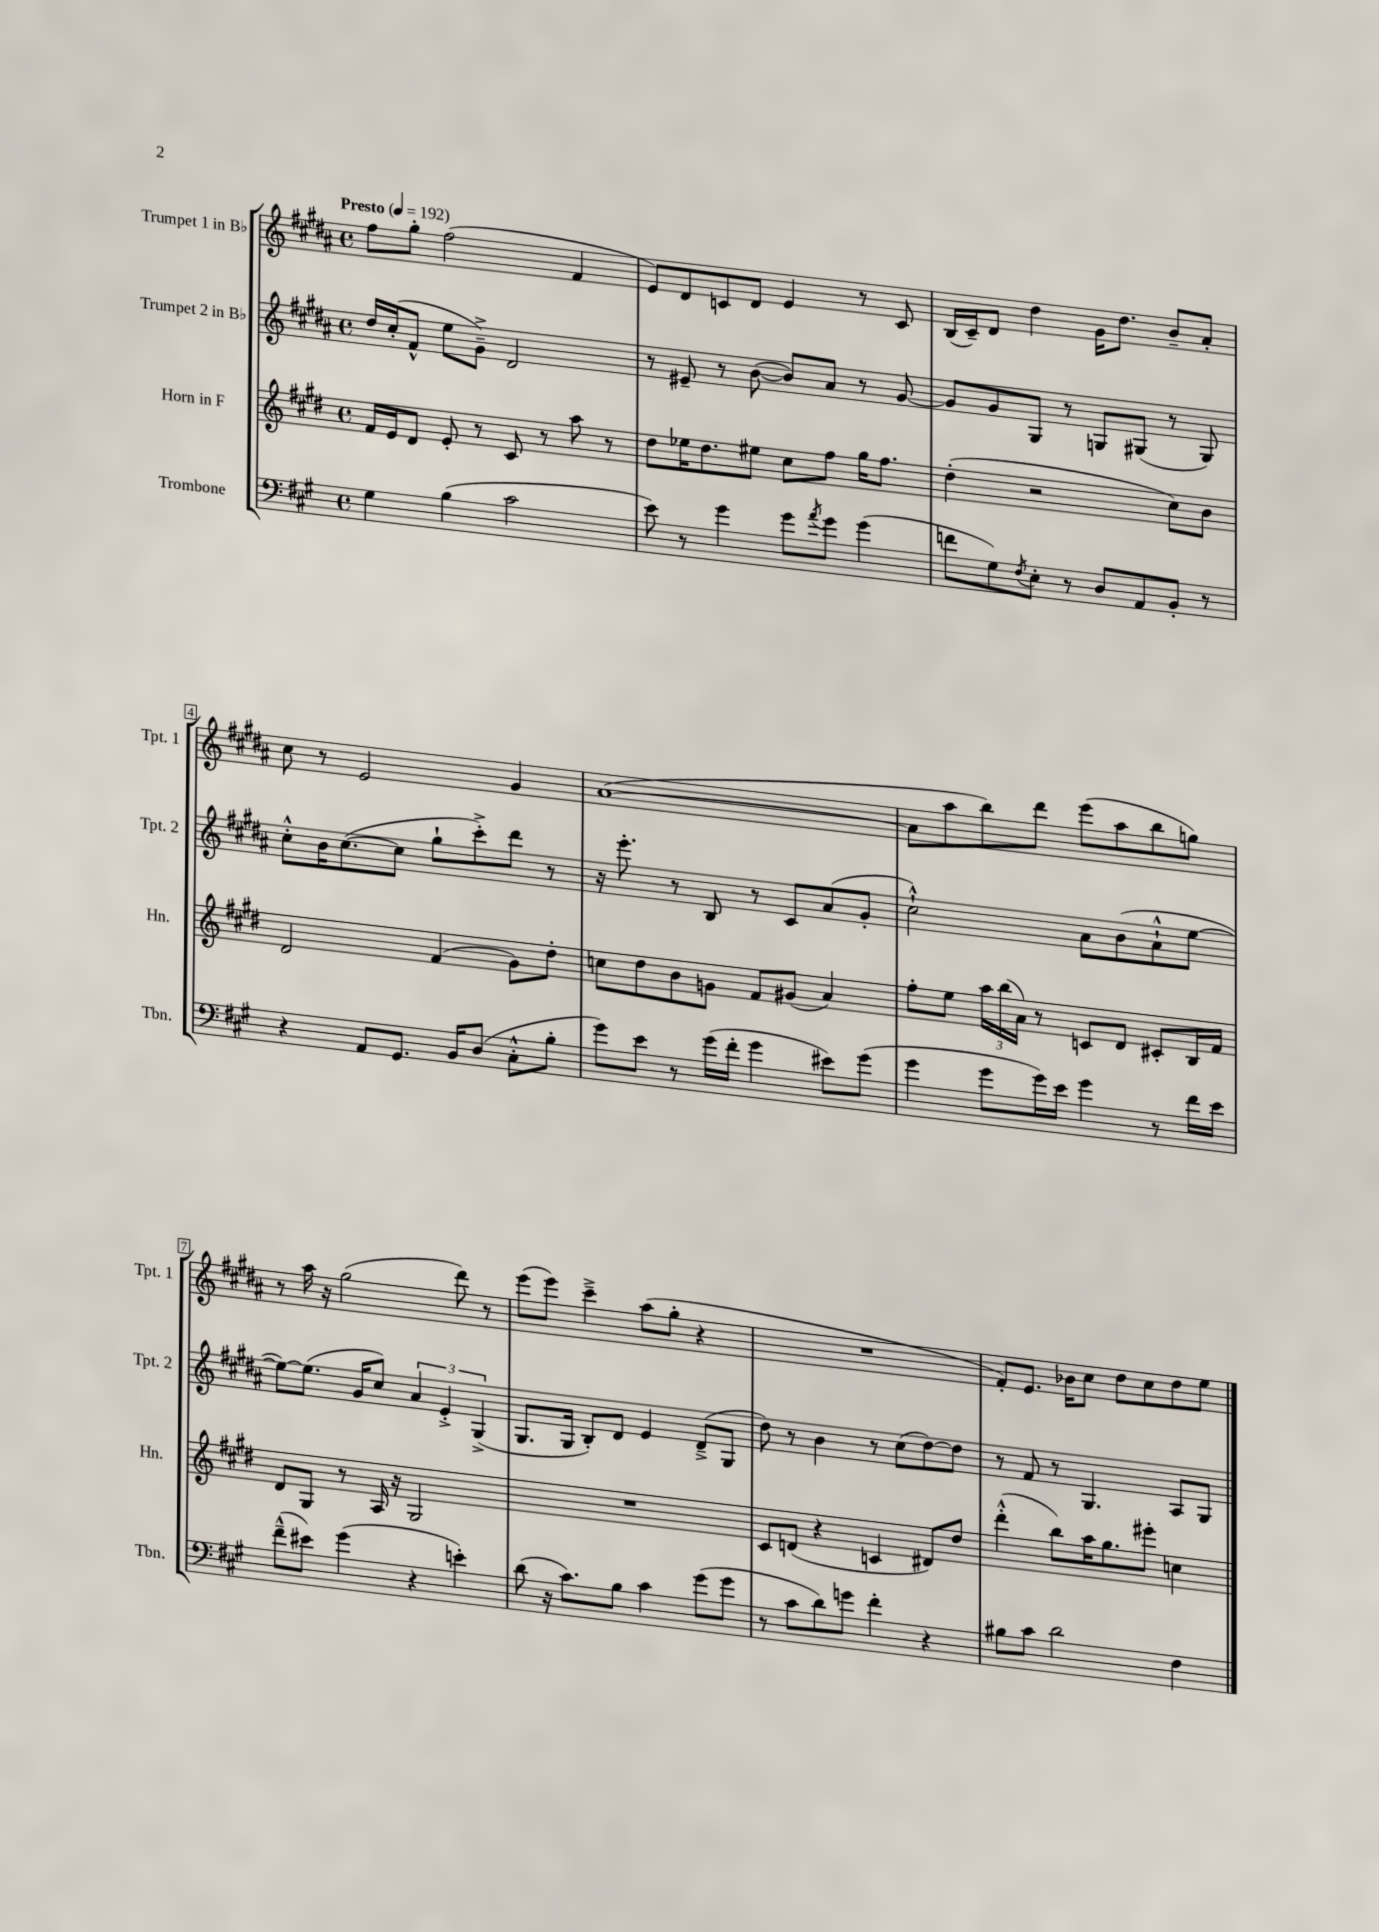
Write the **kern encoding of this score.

**kern	**kern	**kern	**kern
*part4	*part3	*part2	*part1
*staff4	*staff3	*staff2	*staff1
*I"Trombone	*I"Horn in F	*I"Trumpet 2 in B♭	*I"Trumpet 1 in B♭
*I'Tbn.	*I'Hn.	*I'Tpt. 2	*I'Tpt. 1
*clefF4	*clefG2	*clefG2	*clefG2
*k[f#c#g#]	*k[f#c#g#d#]	*k[f#c#g#d#a#]	*k[f#c#g#d#a#]
*M4/4	*M4/4	*M4/4	*M4/4
*met(c)	*met(c)	*met(c)	*met(c)
*MM192	*MM192	*MM192	*MM192
=1	=1	=1	=1
!	!	!	!LO:TX:a:B:t=Presto
4G#\	16f#/LL	16dd#/LL	8ff#\L
.	16e/J	(16cc#'/J	.
.	8d#/J	8f#^^/J	8gg#'\J
(4B\	8e'/	8ee\L	(2ff#\
.	8r	8g#~^\J)	.
2c#\	8c#/	2d#/	.
.	8r	.	.
.	8aa\	.	4f#/
.	8r	.	.
=2	=2	=2	=2
8e\)	8dd#\L	8r	8e/L)
8r	16ee-X\K	8e#X~/	8d#/
.	8.dd#\	.	.
4g#\	.	8r	8cn/
.	8ee#X\J	([8b\	8d#/J
8g#\L	8cc#\L	8b/L])	4e/
8qa/	.	.	.
8g#\J	8ff#\J	8a#/J	.
(4g#\	16gg#\KL	8r	8r
.	8.ff#\J	.	.
.	.	[8g#/	8c/
=3	=3	=3	=3
8fn\L	(4dd#'\	8g#/L]	(16B/LL
.	.	.	16c#~/J)
8G#\)	.	8g#/	8d#/J
8qF#/	.	.	.
8E'\J	2r	8G#/J	4dd#\
8r	.	8r	.
8D/L	.	8Gn/L	16g#\KL
.	.	.	8.dd#\J
8AA/	.	(8G#X/J	.
8BB'/J	8cc#\L)	8r	8b~/L
8r	8b\J	8G#/)	8a#'/J
!!LO:LB:g=z
=4	=4	=4	=4
4r	2d#/	8cc#'^^\L	8cc#\
.	.	16b\K	8r
.	.	([8.cc#\	.
8AA/L	.	.	2e/
8.GG#/J	.	8cc#\J]	.
.	(4f#/	8gg#`\L	.
16BB/KL	.	.	.
(8D/J	.	8ccc#'^\)	.
8C#'^^\L	8g#\L)	8ddd#\J	4g#/
8B'\J	8dd#'\J	8r	.
=5	=5	=5	=5
8g#\L)	8ccn\L	16r	([1a#
.	.	8.eee'\	.
8e\J	8dd#\	.	.
8r	8b\	8r	.
(16g#\LL	8gn\J	8B/	.
16f#'\JJ	.	.	.
4g#\	8f#/L	8r	.
.	(8g#X/J	8c#/L	.
8e#X\L)	4a/)	(8a#/	.
(8g#\J	.	8g#'/J	.
=6	=6	=6	=6
4g#\	8ff#'\L	2cc#`^^\)	8a#\L]
.	8ee\J	.	8aa#\
8g#\L	24aa\LL	.	8bb\)
.	(24bb\	.	.
.	24a\JJ)	.	.
16g#\L)	8r	.	8ddd#\J
16e\JJ	.	.	.
4g#\	8cn/L	8a#\L	(8eee\L
.	8d#/J	(8b\	8aa#\
8r	8c#X'/L	8a#`^^\	8bb\
16f#\LL	16B/L	[8ee\J	8ggn\J)
16e\JJ	16f#/JJ	.	.
!!LO:LB:g=z
=7	=7	=7	=7
(8f#~^^\L	8d#/L	8ee\L_)	8r
8e#X\J)	8G#/J	(8.ee\J]	16aa#\
.	.	.	16r
(4g#\	8r	.	(2gg#\
.	.	16g#/KL	.
.	16A/	8cc#/J)	.
.	16r	.	.
4r	2G#/	6a#/	.
.	.	6e'^/	.
4en'\)	.	.	8ddd#\)
.	.	(6G#^/	.
.	.	.	8r
=8	=8	=8	=8
(8d\	1r	8.G#/L	(8eee\L
16r	.	.	8eee\J)
8.c#\L)	.	16G#/Jk	.
.	.	8B'/L)	4ccc#~^\
8B\J	.	8d#/J	.
4c#\	.	4e/	(8aa#\L
.	.	.	8gg#'\J
(8g#\L	.	(8d#~^/L	4r
8g#\J	.	8G#/J	.
=9	=9	=9	=9
8r	8c#/L	8dd#\)	1r
8c#\L	(8dn/J	8r	.
8d\)	4r	4b\	.
8gn\J	.	.	.
4f#'\	4cn/	8r	.
.	.	(8cc#\L	.
4r	8d#X/L)	[8dd#\)	.
.	8dd#/J	8dd#\J]	.
=10	=10	=10	=10
8B#X\L	(4ddd#'^^\	8r	8f#'/L)
8c#\J	.	8f#/	8.e/J
2d\	8bb\L)	8r	.
.	.	.	16b-X\KL
.	16aa\K	4.G#/	8cc#\J
.	8.gg#\	.	.
.	.	.	8dd#\L
.	8eee#X'\J	.	8cc#\
4F#\	4ccn\	8A#/L	8dd#\
.	.	8G#/J	8ee\J
==	==	==	==
*-	*-	*-	*-
